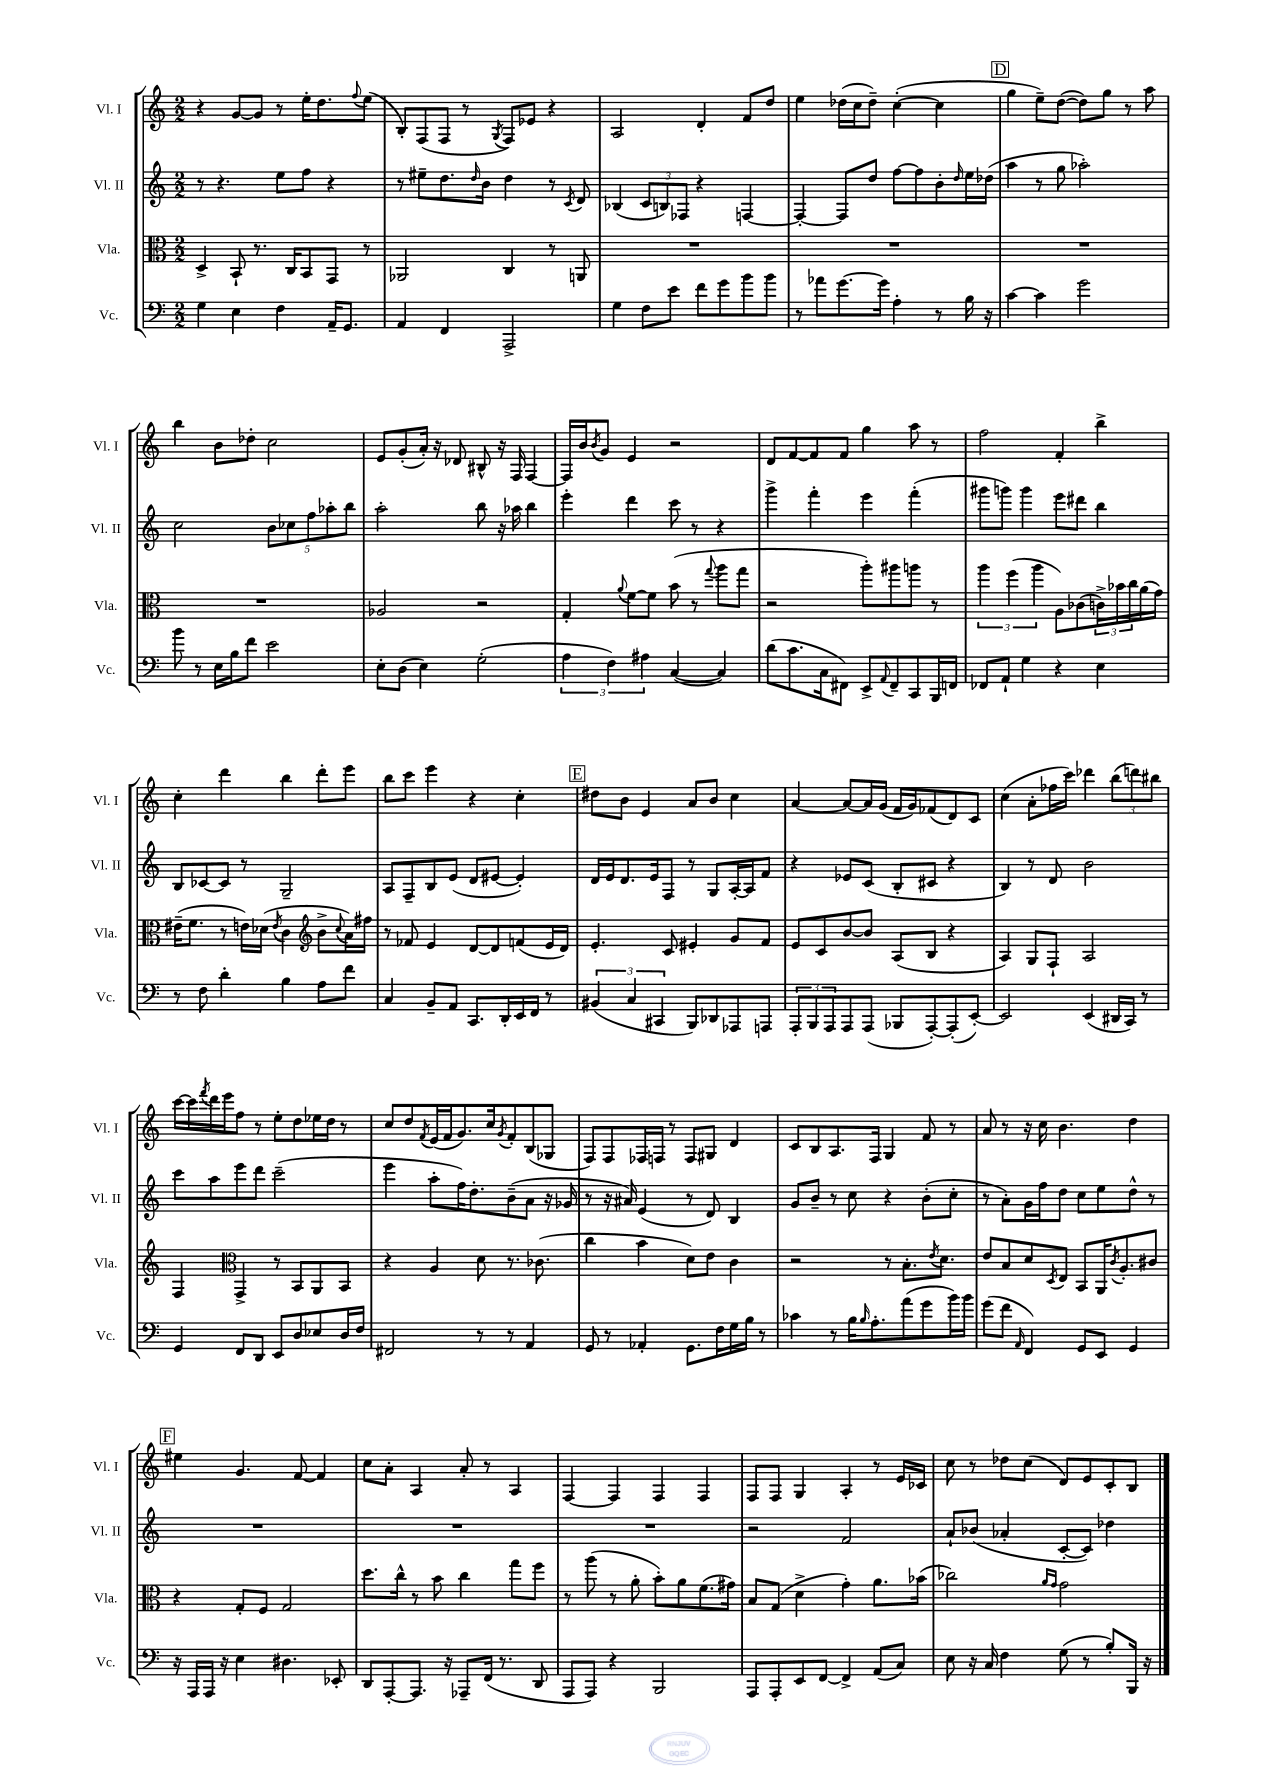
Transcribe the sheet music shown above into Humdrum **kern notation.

**kern	**kern	**kern	**kern
*staff4	*staff3	*staff2	*staff1
*clefF4	*clefC3	*clefG2	*clefG2
*k[]	*k[]	*k[]	*k[]
*M2/2	*M2/2	*M2/2	*M2/2
4G	4D^	8r	4r
.	.	4.r	.
4E	8BB`	.	[8g
.	8.r	.	8g]
4F	.	8ee	8r
.	16C	.	.
.	8BB	8ff	16ee'
.	.	.	8.dd
16AA~	8GG	4r	.
8.GG	.	.	.
.	.	.	8qqff
.	8r	.	(8ee
=	=	=	=
4AA	2AA-	8r	8B')
.	.	8ee#~	(8F
4FF	.	8.dd	8F
.	.	.	8r
.	.	16qqdd	.
.	.	16b	.
.	.	.	8qG
2AAA^	4C	4dd	8F)
.	.	.	8e-
.	8r	8r	4r
.	.	8qc	.
.	8AA	8d	.
=	=	=	=
4G	1r	(4B-	2A
8F	.	12c	.
.	.	12B)	.
8e	.	.	.
.	.	12F-	.
8f	.	4r	4d'
8g	.	.	.
8b	.	[4F	8f
8b	.	.	8dd
=	=	=	=
8r	1r	4F'_	4ee
8a-	.	.	.
[8.g	.	8F]	(16dd-
.	.	.	16cc
.	.	8dd	8dd-~)
16g]	.	.	.
4A'	.	[8ff	([4cc'
.	.	8ff]	.
8r	.	8b'	4cc]
.	.	16qqdd	.
16B	.	16ee	.
16r	.	(16dd-	.
=	=	=	=
[4c	1r	4aa	4gg
4c]	.	8r	8ee~)
.	.	8gg	([8dd
2g	.	2aa-')	8dd])
.	.	.	8gg
.	.	.	8r
.	.	.	8aa
=	=	=	=
8b	1r	2cc	4bb
8r	.	.	.
16E	.	.	8b
16B	.	.	.
8f	.	.	8dd-'
2e	.	10b	2cc
.	.	10cc-	.
.	.	10ff	.
.	.	10aa-'	.
.	.	10bb	.
=	=	=	=
8E'	2A-	2aa'	8e
(8D	.	.	(8g'
4E)	.	.	16a')
.	.	.	16r
.	.	.	8d-
(2G'	2r	8bb	8B#^^
.	.	16r	16r
.	.	16aa-	16F
.	.	4bb	[4F
=	=	=	=
6A	4G'	4eee'	16F]
.	.	.	16b
.	.	.	8qb
.	.	.	8g
6F)	.	.	.
.	8qqa	.	.
.	[8f	4ddd	4e
6A#	.	.	.
.	8f]	.	.
([4C	(8b	8ccc	2r
.	8r	8r	.
.	8qqgg	.	.
4C])	8aa	4r	.
.	8gg	.	.
=	=	=	=
(8d	2r	4ggg^	8d
8.c	.	.	[8f
.	.	4fff'	8f]
16C	.	.	.
8FF#)	.	.	8f
8EE^	8aa')	4eee	4gg
8qqAA	.	.	.
8FF#~	8aa#	.	.
8CC	8aa	(4fff'	8aa
16BBB	8r	.	8r
16FF	.	.	.
=	=	=	=
8FF-	6aa	8ggg#	2ff
8AA`	.	8ggg)	.
.	(6ff	.	.
4G	.	4ggg	.
.	6aa	.	.
4r	8A)	8eee	4f'
.	(8c-	8ddd#	.
4E	24c^)	4bb	4bb^
.	24b-	.	.
.	24cc	.	.
.	(16a	.	.
.	16g)	.	.
=	=	=	=
8r	(16e#~	8B	4cc'
.	8.f	.	.
8F	.	[8c-	.
4d'	8r	8c-]	4ddd
.	16e)	8r	.
.	(16d-	.	.
.	8qe	.	.
4B	4c	2G~	4bb
*	*clefG2	*	*
8A	8b^	.	8ddd'
.	8qqcc	.	.
8f	16a)	.	8eee
.	16ff#	.	.
=	=	=	=
4C	8r	8A	8bb
.	8f-	8F~	8ccc
8BB~	4e	8B	4eee
8AA	.	(8e	.
8.CC	[8d	8d	4r
.	8d]	[8e#	.
16DD'	.	.	.
16EE	(8f	4e#'])	4cc'
16FF	.	.	.
8r	16e	.	.
.	16d)	.	.
=	=	=	=
(6BB#	4.e'	16d	8dd#
.	.	16e	.
.	.	8.d	8b
6C	.	.	.
.	.	.	4e
.	.	16e	.
6CC#	.	.	.
.	8c	8F	.
8BBB)	4e#'	8r	8a
8DD-	.	8G	8b
8AAA-	8g	[16A'	4cc
.	.	16A]	.
8AAA	8f	8f	.
=	=	=	=
12AAA'	8e	4r	[4a
12BBB	.	.	.
.	8c	.	.
12AAA	.	.	.
8AAA	[8b	8e-	8a_
(8AAA	8b]	(8c	16a]
.	.	.	(16g
8BBB-	(8A	8B'	16f
.	.	.	16g)
[8AAA')	8B	8c#	(8f-
(8AAA']	4r	4r	8d)
[8EE')	.	.	8c
=	=	=	=
2EE]	4A)	4B)	(4cc
.	8G	8r	8a'
.	8F`	8d	16ff-
.	.	.	16ccc)
(4EE	2A	2b	4ddd-
16DD#	.	.	(12bb
16CC)	.	.	.
.	.	.	12ddd)
8r	.	.	.
.	.	.	12bb#
=	=	=	=
4GG	4F	8ccc	[16ccc
.	.	.	16ccc]
.	.	.	8qfff
.	.	8aa	16ddd
.	.	.	16eee
*	*clefC3	*	*
8FF	4GG^	8eee	8ff
8DD	.	8ddd	8r
8EE	8r	(2ccc~	8ee'
8D	8BB	.	8dd
8E-	8AA	.	16ee-
.	.	.	16dd
16D	8BB	.	8r
16F	.	.	.
=	=	=	=
2FF#	4r	4eee	8cc
.	.	.	8dd
.	.	.	8qf
.	4A	8aa'	(16e
.	.	.	16f
.	.	16ff)	8.g)
.	.	8.dd'	.
8r	8d	.	.
.	.	.	16cc
.	.	.	8qg
8r	8.r	(8b~	8f'
4AA	.	8a	(8B
.	(8.c-	.	.
.	.	16r	8G-
.	.	16g-	.
=	=	=	=
8GG	4cc	8r	8F)
8r	.	16r	8F
.	.	16a#)	.
4AA-'	4b	(4e	16F-
.	.	.	16F
.	.	.	8r
8.GG	8d)	8r	8F
.	8e	8d)	8G#
16F	.	.	.
16G	4c	4B	4d
16B	.	.	.
8r	.	.	.
=	=	=	=
4c-	2r	8g	8c
.	.	8b~	8B
8r	.	8r	8.A
16B	.	8cc	.
16qqB	.	.	.
8.A'	.	.	16F
.	8r	4r	4G
(8a	8.B'	.	.
8g	.	(8b'	8f
.	8qe	.	.
.	8.d	.	.
16b)	.	8cc'	8r
16b	.	.	.
=	=	=	=
(8g	8e	8r	8a
8f	8B	8a')	8r
16qqAA	.	.	.
4FF)	8d	16g	16r
.	.	16ff	16cc
.	8qD	.	.
.	8E	8dd	4.b
8GG	8BB	8cc	.
8EE	16AA	8ee	.
.	8qc	.	.
.	8.A'	.	.
4GG	.	8dd^^	4dd
.	8c#	8r	.
=	=	=	=
16r	4r	1r	4ee#
16AAA	.	.	.
16AAA	.	.	.
16r	.	.	.
4E	8G'	.	4.g
.	8F	.	.
4.D#	2G	.	.
.	.	.	[8f
.	.	.	4f]
8EE-'	.	.	.
=	=	=	=
8DD	8.dd	1r	8cc
[8AAA'	.	.	8a'
.	16cc^^	.	.
8.AAA]	8r	.	4A
.	8b	.	.
16r	.	.	.
8AAA-~	4cc	.	8a'
(16FF	.	.	8r
8.r	.	.	.
.	8gg	.	4A
8DD	8ff	.	.
=	=	=	=
8AAA	8r	1r	[4F
8AAA)	(8aa	.	.
4r	8r	.	4F]
.	8a'	.	.
2BBB	8b')	.	4F
.	8a	.	.
.	(8.f	.	4F
.	16g#)	.	.
=	=	=	=
8AAA	8B	2r	8F
8AAA'	(8G	.	8F
8EE	4d^	.	4G
[8FF	.	.	.
4FF^]	4g')	2f	4A'
(8AA	8.a	.	8r
8C)	.	.	16e
.	(16b-	.	16c-
=	=	=	=
8E	2cc-)	8a`	8cc
16r	.	(8b-	8r
16C	.	.	.
4F	.	4a-'	8dd-
.	.	.	(8cc
.	16qqa	.	.
.	16qqg	.	.
(8G	2g	[8c'	8d)
8r	.	8c])	8e
8B')	.	4dd-	8c'
16BBB	.	.	8B
16r	.	.	.
==	==	==	==
*-	*-	*-	*-
